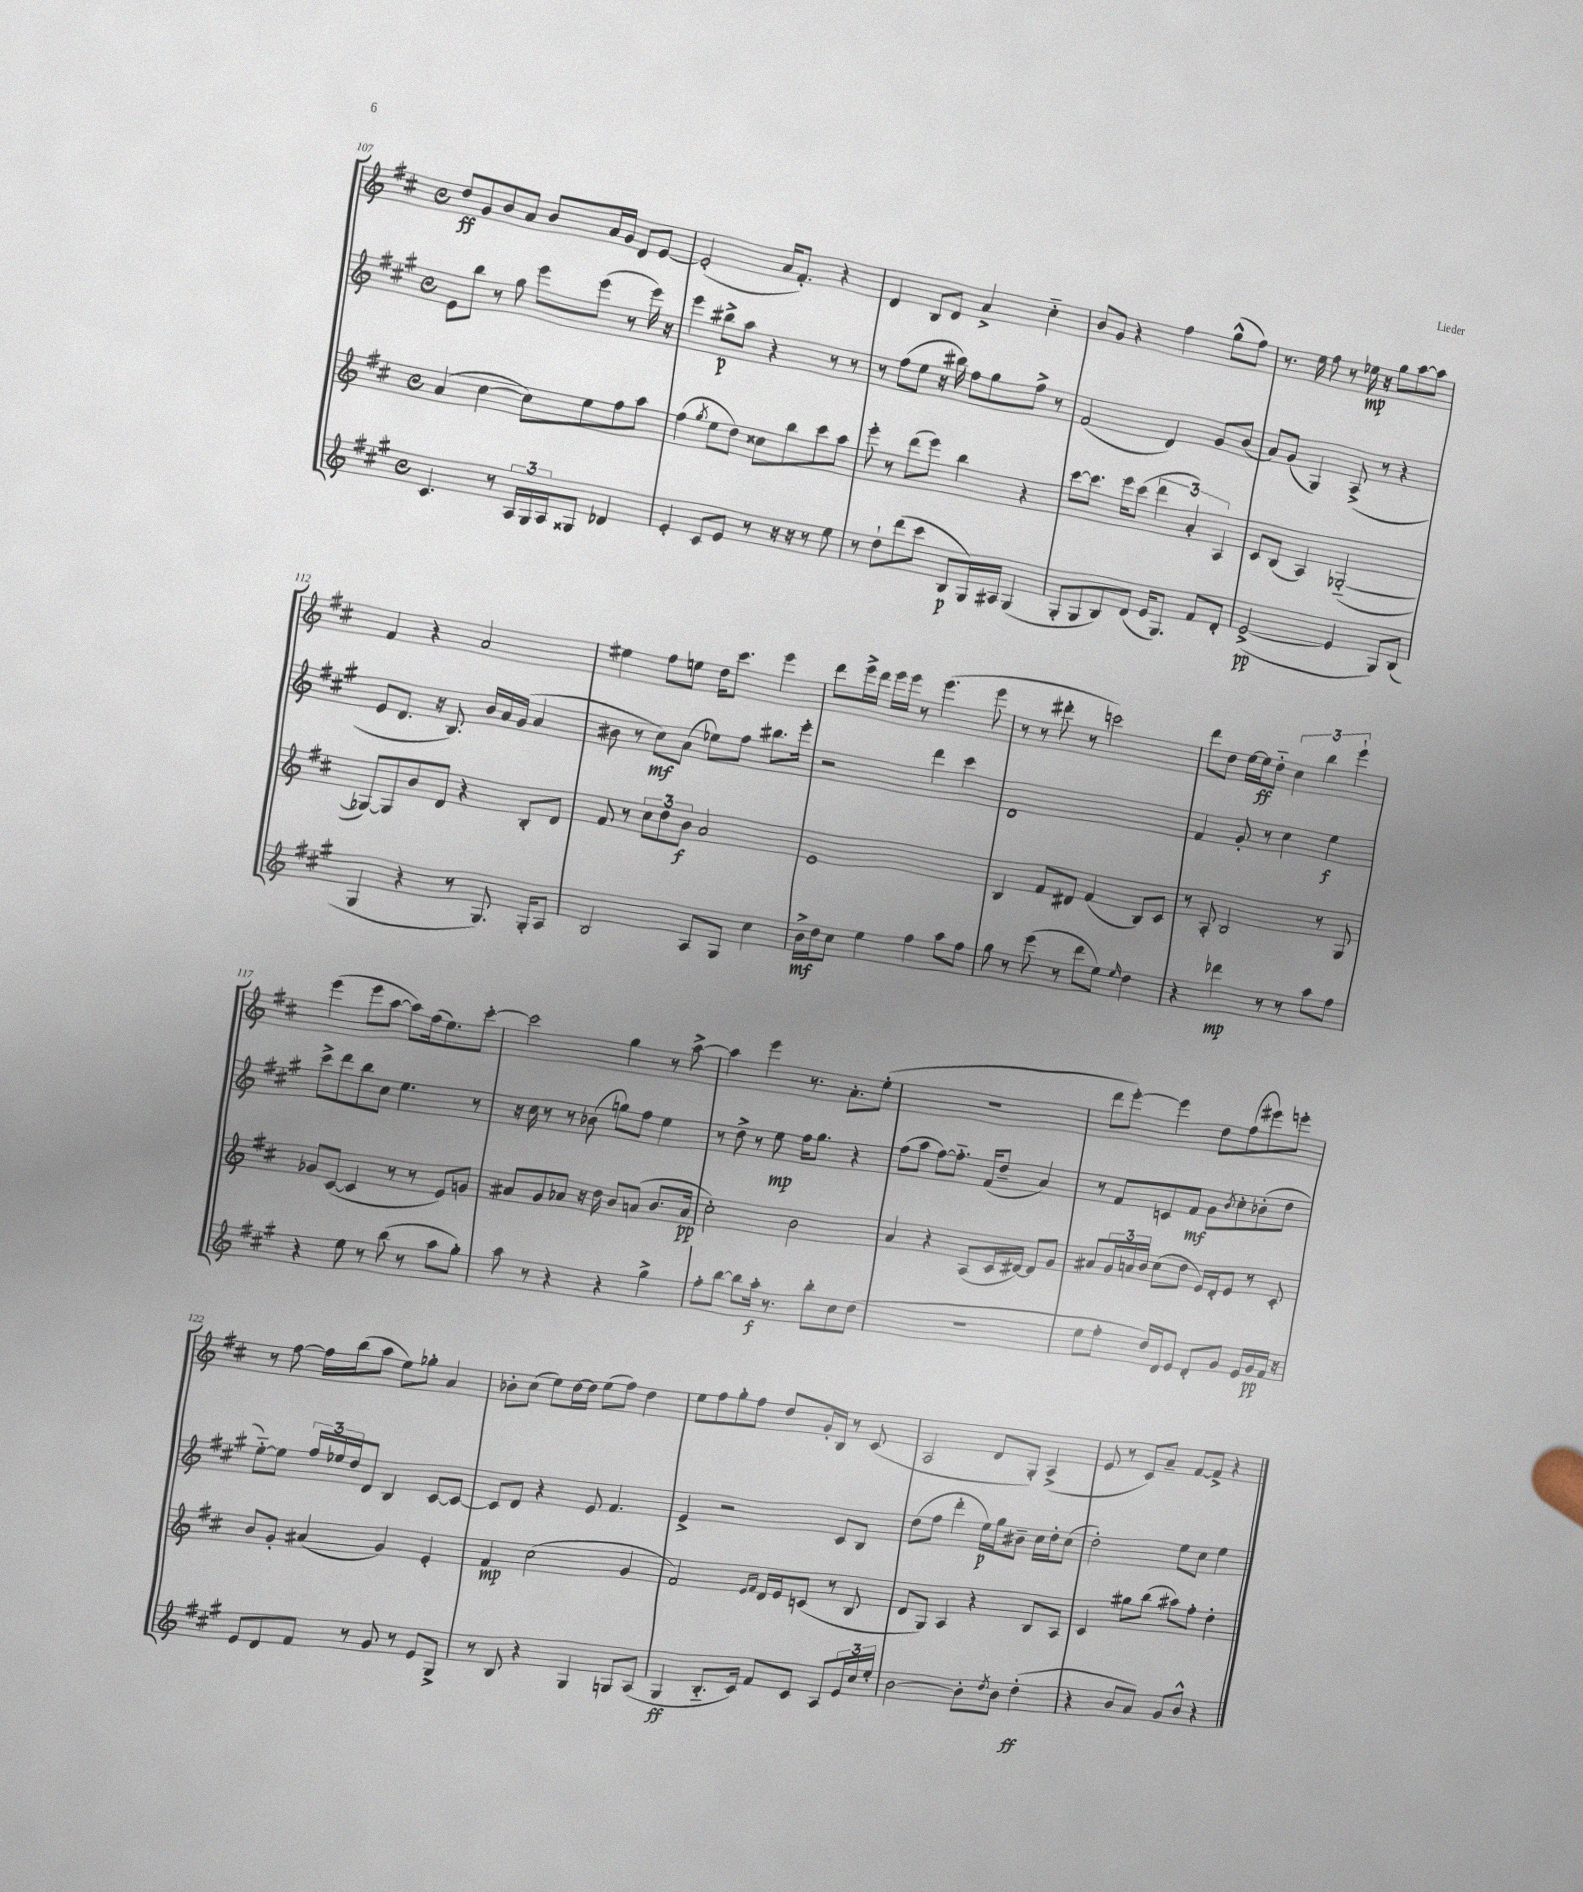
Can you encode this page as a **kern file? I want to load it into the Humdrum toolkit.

**kern	**kern	**kern	**kern
*staff4	*staff3	*staff2	*staff1
*clefG2	*clefG2	*clefG2	*clefG2
*k[f#c#g#]	*k[f#c#]	*k[f#c#g#]	*k[f#c#]
*M4/4	*M4/4	*M4/4	*M4/4
*met(c)	*met(c)	*met(c)	*met(c)
4.c#	(4a	8e	8dd
.	.	8bb	8g
.	[4cc#	8r	8b
8r	.	8gg#	8a
24A	8cc#])	8eee	8b
24G#	.	.	.
24A	.	.	.
8G##	8ee	(8eee	16a
.	.	.	16g
4d-	8ff#	8r	8d
.	8aa	16eee)	[8e
.	.	16r	.
=	=	=	=
4e'	(4ff#	4eee	(2e']
.	8qgg	.	.
8c#	8ee	8bb#^	.
8e	8dd)	8aa	.
8r	8cc##	4r	16a
.	.	.	8.f#')
16r	8bb	.	.
16r	.	.	.
8r	8ccc#	8r	4r
8ee	8aa	8r	.
=	=	=	=
8r	8eee'	8r	4d
8dd`	8r	(8ff#	.
(8ddd	(8ddd	8ee	8B
8ccc#	8eee)	16r	8d
.	.	16bb#)	.
8B	4bb	8ff#	4a^
16G#)	.	8gg#	.
16A#	.	.	.
(4G#	4r	8ff#^	4cc#'~
.	.	8r	.
=	=	=	=
8G#'	[8ccc#	(2f#	8b
8G#	8.ccc#]	.	8g
8B)	.	.	4r
.	16eee	.	.
(8d	(8ccc#	.	.
16e	6ddd	4d)	4ff#
8.G#)	.	.	.
.	6a')	.	.
8f#	.	8g#	(8gg^^
.	6A	.	.
8d'	.	(8b	8ff#)
=	=	=	=
([2e^	8c#	8a)	8.r
.	(8B	(8g#	.
.	.	.	16ee
.	4A)	4G#)	8ff#
.	.	.	8r
4e]	([2G-'~	(8A^	16ee-
.	.	.	16r
.	.	8r	8gg
8G#)	.	4r	[8aa
(8B	.	.	8aa]
=	=	=	=
4G#	8G-_)	8e	4f#
.	8G-]	8.d	.
4r	8b	.	4r
.	.	16r	.
.	8d	8.B)	.
8r	4r	.	2a
.	.	16b	.
8.G#)	.	16a	.
.	.	(16g#	.
.	8B'	4a	.
16G#'	.	.	.
8A	8d	.	.
=	=	=	=
2B	8f#	8b#	4ee#
.	8r	8r	.
.	12cc#	8cc#)	8ff#
.	12dd	.	.
.	.	(8a	8ee
.	12b	.	.
8A	2a	8ee-)	16dd
.	.	.	8.ccc#
8G#	.	8ff#	.
4cc#	.	8.bb#	4eee
.	.	16eee'	.
=	=	=	=
16b^	1e	2r	8ddd
16dd	.	.	.
8cc#	.	.	16eee^
.	.	.	16ddd
4ee	.	.	16eee
.	.	.	16eee
.	.	.	8r
4ff#	.	4ddd	(4.eee
8aa	.	4ccc#	.
8ff#	.	.	8eee
=	=	=	=
8gg#	4B	1d	8r
8r	.	.	8r
(8eee	8f#	.	8ddd#'
8r	8d#	.	8r
8ddd	(4f#	.	2ccc)
8ee)	.	.	.
16qqee	.	.	.
4dd	8B)	.	.
.	8c#	.	.
=	=	=	=
4r	8r	4f#	8ddd
.	8A'	.	8dd
4ddd-	2B	8g#'	[16ee
.	.	.	16ee]
.	.	8r	8dd'~
8r	.	4cc#	6cc#
8r	.	.	.
.	.	.	6bb
8aa	8r	4ee	.
.	.	.	6eee`
8ff#	8G	.	.
=	=	=	=
4r	8g-	8ccc#^	(4eee
.	([8c#	8ddd	.
8ee	4c#]	8bb	8eee
8r	.	8cc#	[8aa
(8bb	8r	4.ee	8aa])
8r	8r	.	(16ff#
.	.	.	8.ee)
8aa	8e)	.	.
8gg#')	8g	8r	[8ccc#'
=	=	=	=
8aa	8a#	16r	2ccc#]
.	.	16cc#	.
8r	8g	8r	.
4r	8a-	8r	.
.	16r	(8b-	.
.	16dd	.	.
4r	8b	8gg)	4gg
.	(8a	8ff#	.
4gg#^	8.b	4ee	8r
.	.	.	[8aa^
.	16a	.	.
=	=	=	=
8ff#'	2cc#')	8r	4aa]
[8bb	.	8dd^	.
8bb]	.	8r	4eee
16aa'	.	8ee	.
8.r	.	.	.
.	2b	16ff#	8.r
.	.	8.gg#	.
8bb'	.	.	.
.	.	.	8.a'
8cc#	.	4r	.
(8dd	.	.	(8ee'
=	=	=	=
1r	4a	(8ff#	1r
.	.	8aa	.
.	4r	[8ff#)	.
.	.	8.ff#'~]	.
.	(8A	.	.
.	.	(16f#	.
.	16c#	8dd~	.
.	[16d#)	.	.
.	8d#]	4a)	.
.	8g	.	.
=	=	=	=
8ee	8a#	8r	8ddd
8ff#'	24g	8f#	[8eee')
.	24a	.	.
.	24b	.	.
16dd)	(8cc#	8c	4eee]
16d	.	.	.
8e	8dd	8f#	.
8d'	16e)	8g#	8dd
.	16d'	.	.
.	.	8qb	.
8g#	8e	8cc#'	(8ff#
16e	8r	(8b-'	8eee#)
16g#	.	.	.
16f#	8c#'	8dd	8eee'
16r	.	.	.
=	=	=	=
8e	8b	[8ee'~)	8r
8d	8g'	8ee]	[8ff#
8f#	(4a#	24ff#	16ff#]
.	.	24ee-	.
.	.	.	(16bb
.	.	24dd	.
8r	.	8d	8aa
8g#	4g)	4B	8ee)
8r	.	.	8gg-'
8e	4e'	[8c#	4a
8G#^	.	8c#_	.
=	=	=	=
8r	4f#	8c#]	8b-'
8B	.	8d	(8cc#
4r	(2cc#	4r	8ee)
.	.	.	[16dd
.	.	.	16dd]
4G#	.	8e	(8ee
.	.	4.f#	8ff#)
8G	4g	.	4dd
(8A	.	.	.
=	=	=	=
4G#	2f#)	4e^	8ee
.	.	.	8ff#
8.B'~	.	2r	8gg'
.	.	.	8ff#
16c#)	.	.	.
.	16qqe	.	.
.	16qqf#	.	.
8f#	16d	.	8dd
.	16e	.	.
8c#	(8c	.	16g'
.	.	.	16B
8A	8r	8c#	8r
24e	8B	8B	(8c#
24cc#	.	.	.
24ee'	.	.	.
=	=	=	=
[2b	8d	(8dd	2A
.	8G)	8ff#	.
.	4A	4ddd'	.
8b']	4r	16ee)	8d
.	.	16gg#	.
8qdd	.	.	.
8b	.	8b#~	8G')
(4dd'	8B	16cc#	(4A^
.	.	16dd'	.
.	8A	(8cc#	.
=	=	=	=
4r	4c#	2dd')	8e
.	.	.	8r
8b	8gg#	.	8c#)
8a)	(8bb	.	8a~
8g#	8aa#)	8ee	[8f#
8b^^	8ff#'	8cc#	8f#^]
4r	4dd'	4ee	4r
==	==	==	==
*-	*-	*-	*-
